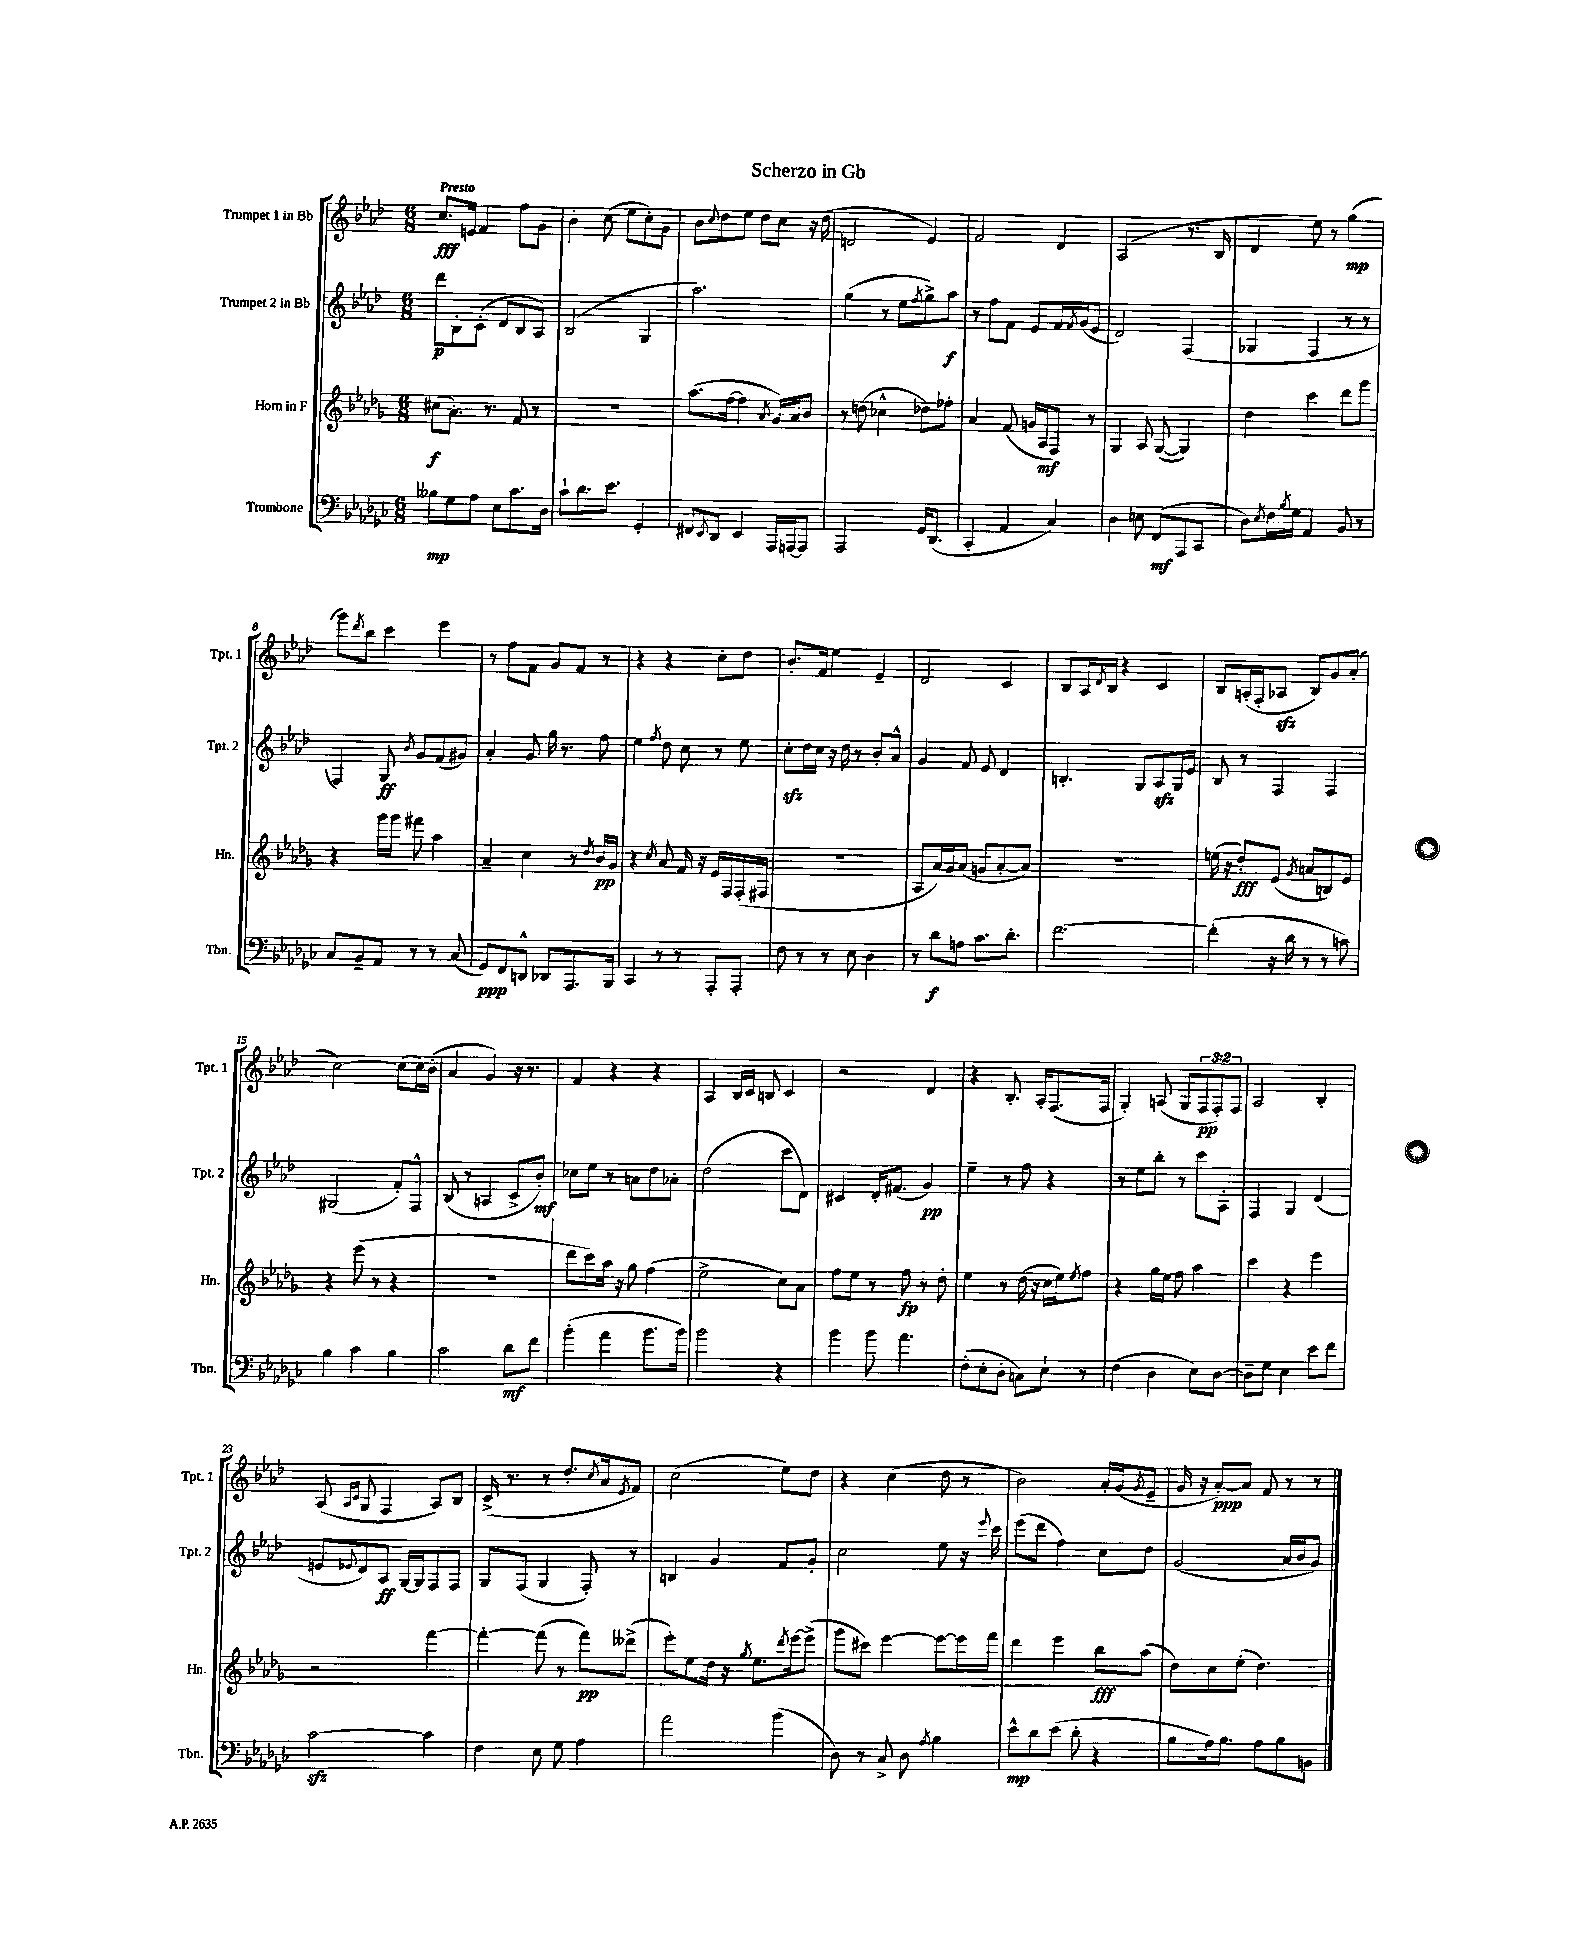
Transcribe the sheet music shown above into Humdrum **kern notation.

**kern	**kern	**kern	**kern
*staff4	*staff3	*staff2	*staff1
*clefF4	*clefG2	*clefG2	*clefG2
*k[b-e-a-d-g-c-]	*k[b-e-a-d-g-]	*k[b-e-a-d-]	*k[b-e-a-d-]
*M6/8	*M6/8	*M6/8	*M6/8
8B--	(8cc#	8ddd-	8.cc
8G-	8.a-')	8B-'	.
.	.	.	16e
8A-	.	(8c'	4f
.	8.r	.	.
8E-	.	8d-	.
8.c-	8f	8B-	8ff
.	8r	8A-)	8g
16D-	.	.	.
=	=	=	=
8c-`	2.r	(2B-	4b-'
8.d-	.	.	.
.	.	.	(8cc
8.e-	.	.	.
.	.	.	8ee-
4GG-'	.	4G	8cc')
.	.	.	8g
=	=	=	=
8FF#	(8.aa-	2.aa-)	8b-
8qEE-	.	.	8qqcc
8DD-	.	.	8dd-
.	[16ff	.	.
4EE-	4ff]	.	8ee-
.	.	.	8dd-
.	8qa-	.	.
16AAA-	16g-)	.	8cc
[16AAA	16a-	.	.
8AAA]	8b-	.	16r
.	.	.	(16dd-
=	=	=	=
2AAA-	8r	(4gg	2d
.	(8dd	.	.
.	4cc-^^	8r	.
.	.	8ee-	.
.	.	8qff	.
16GG-	8dd-)	8gg^)	4e-)
(8.DD-	.	.	.
.	8ff-'	8aa-	.
=	=	=	=
4CC-'	4a-	8r	2f
.	.	8ff	.
4AA-	(8f	8f	.
.	16g	8e-	.
.	16A-	.	.
4C-)	8F)	16f	4d-
.	.	8qf	.
.	.	(16g	.
.	8r	8e-	.
=	=	=	=
4D-	4G-	2d-)	(2A-
8E	8A-	.	.
(8FF	([8G-	.	.
8AAA-	4G-])	(4F	8.r
8CC-	.	.	.
.	.	.	16B-
=	=	=	=
8D-)	4dd-	4G-	4d-
8qE-	.	.	.
16F	.	.	.
8qB-	.	.	.
16G-	.	.	.
4AA-	4ccc	4F	8ee-)
.	.	.	8r
8BB-	8ddd-	8r	(4gg
8r	8ggg-	8r	.
=	=	=	=
8C-	4r	4F)	8ggg)
.	.	.	8qddd-
8BB-~	.	.	8bb-
8AA-	16ggg-	8G	4ccc
.	16ggg-	.	.
.	.	8qb-	.
8r	8fff#	8g	.
8r	4aa-	(8f	4eee-
(8C-	.	8g#)	.
=	=	=	=
8GG-)	4a-~	4a-'	8r
8FF	.	.	8ff
8DD^^	4cc	8g	8f
8DD-	.	16gg	8g
.	.	8.r	.
8.AAA-	8r	.	8f
.	8qdd-	.	.
.	16b-	8ff	8r
16BBB-	16g-	.	.
=	=	=	=
4CC-	4r	4ee-	4r
.	8qcc	8qff	.
8r	8a-	8dd-	4r
8r	16f	8cc	.
.	16r	.	.
8AAA-'	16e-	8r	8cc'
.	16F	.	.
8AAA-'	(16F'	8ee-	8dd-
.	16F#	.	.
=	=	=	=
8F	2.r	8cc'	8.b-'
8r	.	16dd-	.
.	.	16cc	16f
8r	.	16r	4ee-
.	.	16dd-	.
8E-	.	8r	.
4D-	.	8b-'	4e-~
.	.	8a-^^	.
=	=	=	=
8r	8A-	4g	2d-
8d-	16a-)	.	.
.	16g-	.	.
8A	(8a-	8f	.
8.c-	8g	8e-	.
.	[8a-'	4d-	4c
8.d-'	.	.	.
.	8a-])	.	.
=	=	=	=
[2.f	2.r	4.B'	8B-
.	.	.	16A-
.	.	.	8qd-
.	.	.	16B-
.	.	.	4r
.	.	8G	.
.	.	8A-	4c
.	.	16G	.
.	.	16e-	.
=	=	=	=
(4f']	(16ee	8B-	8B-
.	16r	.	.
.	8dd-')	8r	(16A'
.	.	.	16F'
16r	(8e-	4F	8A-
16d-	.	.	.
.	8qg-	.	.
8r	8a	.	8B-)
8r	8B)	4F	8g
8c)	8e-	.	(8a-'
=	=	=	=
4B-	4r	(2G#	[2cc)
4c-	(8eee-	.	.
.	8r	.	.
4B-	4r	8f')	(8cc]
.	.	8F^^	16cc)
.	.	.	(16b-'
=	=	=	=
2c-	2.r	(8B-	4a-
.	.	8r	.
.	.	4A	4g)
8d-	.	8c^	16r
.	.	.	8.r
8f	.	8b-')	.
=	=	=	=
(4b-'	8ddd-	8cc-	4f
.	8ccc)	8ee-	.
4a-	16aa-	8r	4r
.	16r	.	.
.	8gg-	8a	.
8.b-	(4ff	8dd-	4r
.	.	8a-'	.
16b-)	.	.	.
=	=	=	=
2b-	2ee-^	(2dd-	4A-
.	.	.	16B-
.	.	.	16c
.	.	.	8B
4r	8cc)	8ccc	4c
.	8a-	8d-)	.
=	=	=	=
4b-	8ff	4c#	2r
.	8ee-	.	.
8b-	8r	16d-'	.
.	.	(8.f#	.
4.a-	8ff	.	.
.	8r	4g)	4d-
.	8dd-'	.	.
=	=	=	=
(8F'	4ee-	4ee-~	4r
8E-'	.	.	.
8D-'	8r	8r	8.B-'
8C)	(16dd-	8ff	.
.	16r	.	16A-'
8E-`	16cc	4r	(8.F
.	16ee-)	.	.
.	8qee-	.	.
8r	8ff	.	.
.	.	.	16F
=	=	=	=
(4F	4r	8r	4G')
.	.	8ee-	.
4D-	16gg-	8bb-'	(8A
.	16ee-	.	.
.	8ff	8r	8G
8E-)	4aa-	8ccc	12F
.	.	.	12F')
[8D-	.	8A-'	.
.	.	.	12F
=	=	=	=
8D-~]	4ccc	4F	2A-
8G-	.	.	.
4E-	4r	4G	.
8e-	4eee-	(4d-	4B-'
8f	.	.	.
=	=	=	=
[2c-	2r	8e	(8A-
.	.	.	16qqA-
.	.	8qqe-	16qqc
.	.	8d-)	8G
.	.	8A-	4F
.	.	[16G	.
.	.	16G]	.
4c-]	[4fff	8F	8A-)
.	.	8F	8B-
=	=	=	=
4F	4fff'_	8G	(16c^
.	.	.	8.r
.	.	(8F	.
8E-	(8fff]	4G	8r
8G-	8r	.	8.dd-'
4A-	8fff)	8F')	.
.	.	.	8qcc
.	.	.	16a-
.	.	.	8qe-
.	(8ddd--^	8r	8f)
=	=	=	=
2a-	8eee-')	4B	(2cc
.	8ee-	.	.
.	16dd-	4g	.
.	16r	.	.
.	8qgg-	.	.
.	8.ee-	.	.
(4b-	.	8f	8ee-)
.	8qddd-	.	.
.	[16eee-	.	.
.	(8eee-^]	8g'	8dd-
=	=	=	=
8D-)	8ggg-	2cc	4r
8r	8ccc#)	.	.
8C-^	[4eee-	.	(4cc
8D-	.	.	.
8qA-	.	.	.
4B-	8eee-_	8ee-	8dd-
.	16eee-]	16r	8r
.	.	8qqeee-	.
.	16fff	16ccc	.
=	=	=	=
8e-^^	4ddd-	(8eee-	2b-)
8d-	.	8ddd-	.
(8e-	4eee-	4ff)	.
8d-'	.	.	.
4r	8bb-	8cc	16a-'
.	.	.	(16g
.	.	.	8qg
.	(8aa-	8dd-	8e-~
=	=	=	=
8B-	8dd-)	(2g	16g
.	.	.	16r
16A-)	8cc	.	[8a-')
8.B-	.	.	.
.	(8ee-'	.	8a-]
8A-	4.dd-)	.	8f
8B-	.	16a-	8r
.	.	16b-	.
8BB	.	8g)	8r
==	==	==	==
*-	*-	*-	*-
